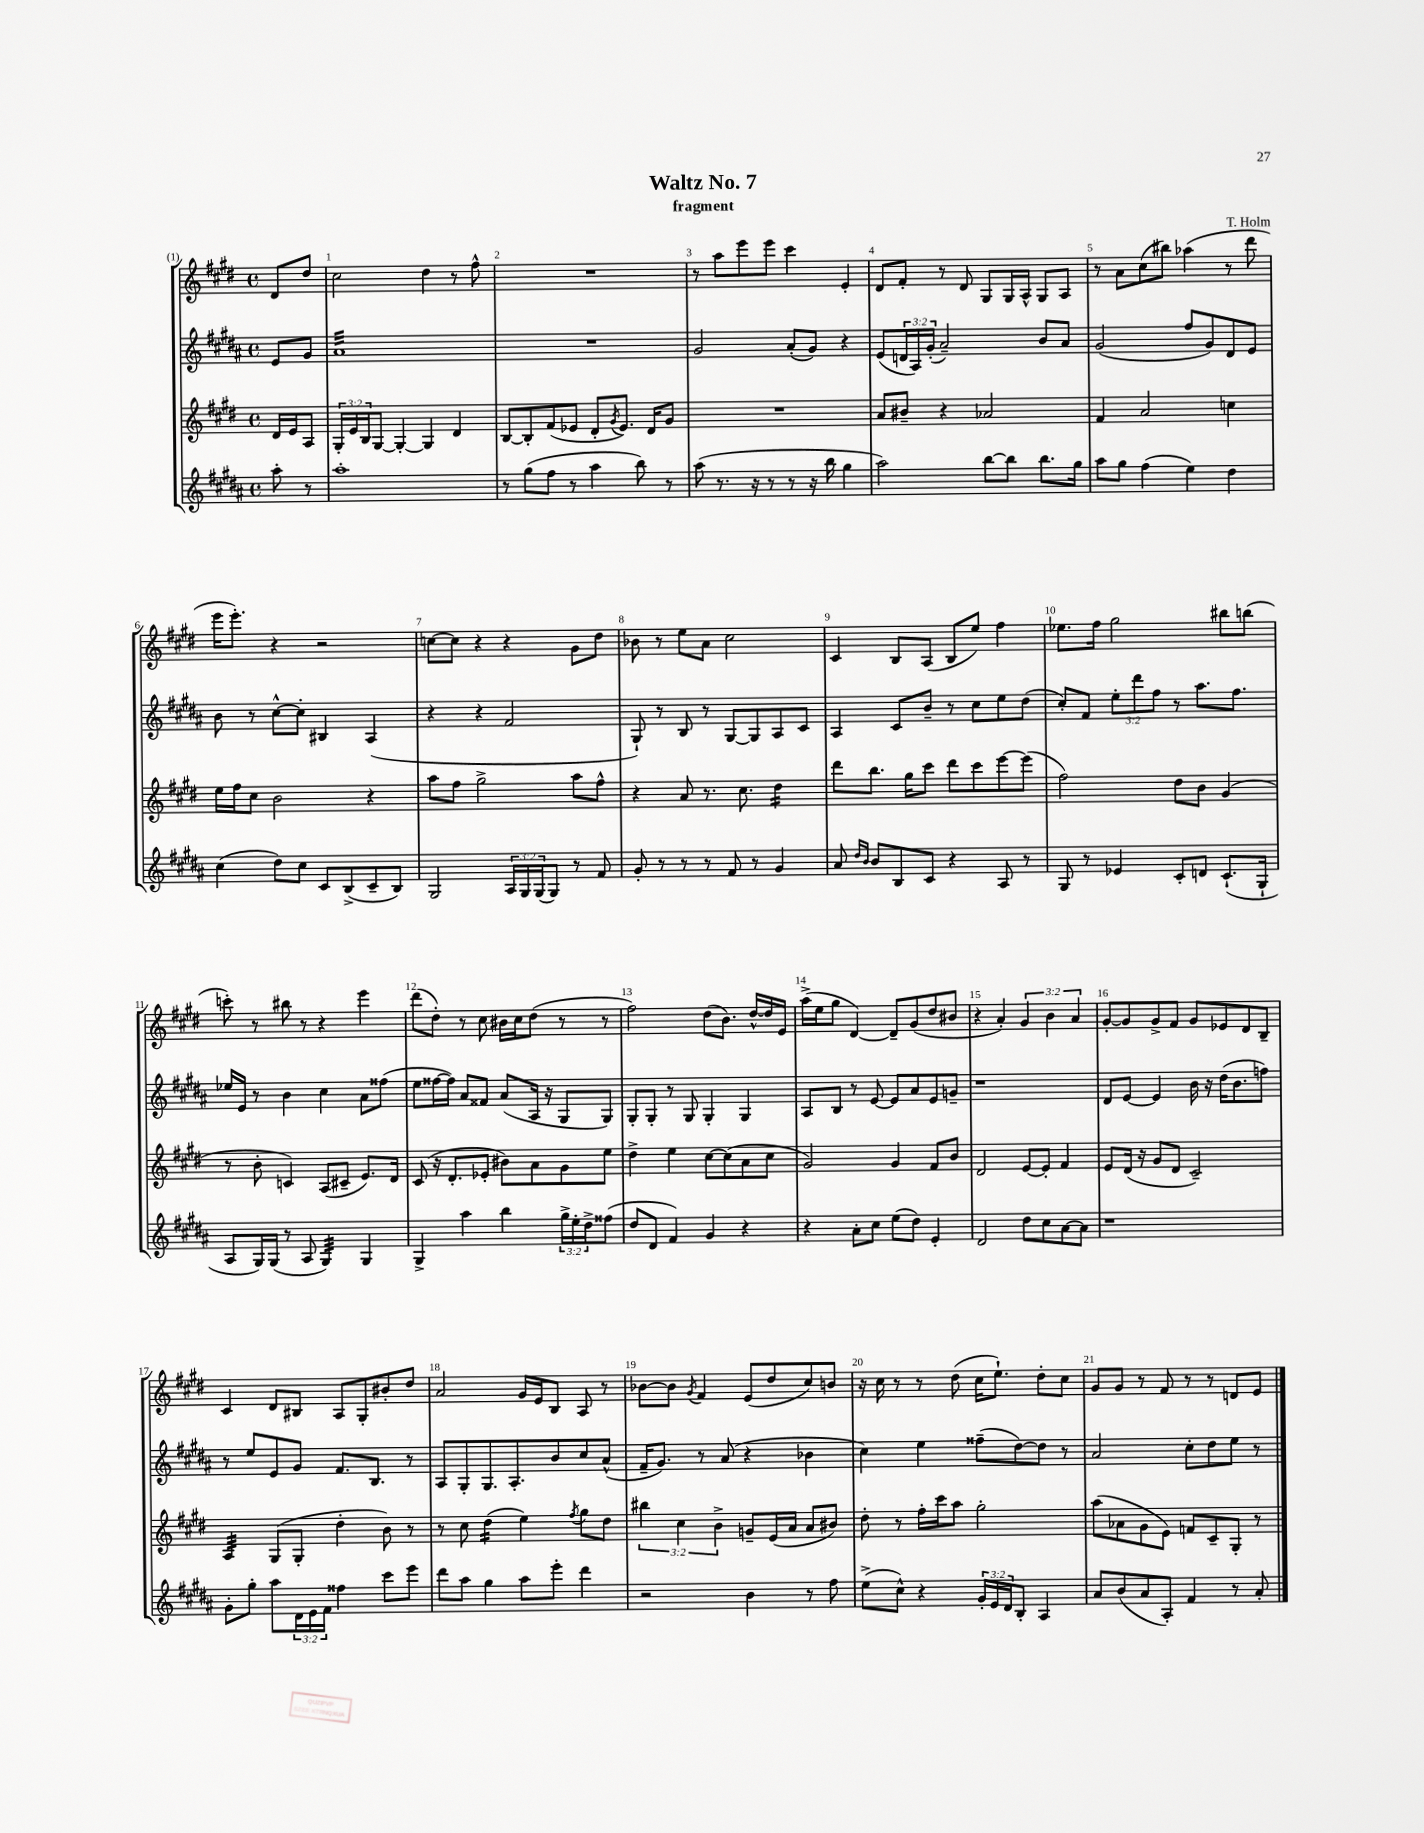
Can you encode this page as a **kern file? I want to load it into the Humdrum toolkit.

**kern	**kern	**kern	**kern
*staff4	*staff3	*staff2	*staff1
*clefG2	*clefG2	*clefG2	*clefG2
*k[f#c#g#d#a#]	*k[f#c#g#d#]	*k[f#c#g#d#a#]	*k[f#c#g#d#]
*M4/4	*M4/4	*M4/4	*M4/4
*met(c)	*met(c)	*met(c)	*met(c)
8aa#'	16d#	8e	8d#
.	16e	.	.
8r	8A	8g#	8dd#
=	=	=	=
1aa#'	24G#'	1a#	2cc#
.	24e	.	.
.	24B	.	.
.	[8G#	.	.
.	4G#'_	.	.
.	4G#]	.	4dd#
.	4d#	.	8r
.	.	.	8ff#^^
=	=	=	=
8r	[8B	1r	1r
(8gg#	8B']	.	.
8ff#	(8f#	.	.
8r	8e-	.	.
4aa#	8d#'	.	.
.	8qg#	.	.
.	8.e-)	.	.
8bb)	.	.	.
.	16d#	.	.
8r	8g#	.	.
=	=	=	=
(8aa#	1r	2g#	8r
8.r	.	.	8aa
.	.	.	8eee
16r	.	.	.
8r	.	.	8eee
8r	.	(8a#'	4ccc#
16r	.	8g#)	.
16bb	.	.	.
4gg#	.	4r	4e'
=	=	=	=
2aa#)	8a	(8e	8d#
.	8b#~	24d	8f#'
.	.	24A#)	.
.	.	(24g#'	.
.	4r	2a#~)	8r
.	.	.	8d#
[8bb	2a-	.	8G#
8bb]	.	.	16G#
.	.	.	16A^^
8.bb	.	8b	8G#
.	.	8a#	8A
16gg#	.	.	.
=	=	=	=
8aa#	4f#	(2g#	8r
8gg#	.	.	8a
(4ff#	2a	.	(8cc#
.	.	.	8bb#)
4ee)	.	8ff#	(4aa-
.	.	8g#)	.
4dd#	4cc	8d#	8r
.	.	8e	8ddd#
=	=	=	=
(4cc#	16ee	8b	16eee
.	16ff#	.	8.eee')
.	8cc#	8r	.
8dd#)	2b	[8cc#^^	4r
8cc#	.	8cc#']	.
8c#	.	4B#	2r
(8B^	.	.	.
8c#~	4r	(4A#	.
8B)	.	.	.
=	=	=	=
2G#	8aa	4r	[8cc
.	8ff#	.	8cc]
.	2gg#^	4r	4r
24A#	.	2f#	4r
24G#	.	.	.
(24G#	.	.	.
8G#)	.	.	.
8r	8aa	.	8g#
8f#	8ff#^^	.	8dd#
=	=	=	=
8g#'	4r	8G#`)	8b-
8r	.	8r	8r
8r	8a	8B	8ee
8r	8.r	8r	8a
8f#	.	[8G#	2cc#
.	8.cc#	.	.
8r	.	8G#]	.
4g#	4dd#	8A#	.
.	.	8c#	.
=	=	=	=
8a#	8ddd#	4A#	4c#
16qqdd#	.	.	.
16qqb	.	.	.
8b	8.bb	.	.
8B	.	8c#	8B
.	16gg#	.	.
8c#	8ccc#	8b~	(8A
4r	8ddd#	8r	8B
.	8ccc#	8cc#	8ee)
8A#	[8eee	8ee	4ff#
8r	(8eee]	(8dd#	.
=	=	=	=
8G#	2ff#)	8cc#')	8.ee-
8r	.	8f#	.
.	.	.	16ff#
4e-	.	12ee'	2gg#
.	.	12ddd#	.
.	.	12ff#	.
8c#'	8dd#	8r	.
8d	8b	8.aa#	.
(8.c#`	(4g#	.	8bb#
.	.	8.ff#	.
.	.	.	(8bb
16G#`	.	.	.
=	=	=	=
8A#	8r	16ee-	8ccc')
.	.	16e	.
16G#)	8b'	8r	8r
(16G#	.	.	.
8r	4c)	4b	8bb#
8A#	.	.	8r
4G#)	(8A	4cc#	4r
.	8c#~	.	.
4G#	8.e)	8a#	4eee
.	.	(8ff##	.
.	16d#	.	.
=	=	=	=
4G#^	(8c#	8ee	(8ddd#
.	16r	[16ff##	8dd#')
.	8.d#'	16ff##])	.
4aa#	.	8a#	8r
.	8e-'	8f##	8cc#
4bb	8b#)	(8a#	16b#
.	.	.	16cc#
.	8a	16A#	(8dd#
.	.	16r	.
24gg#^	8g#	8G#	8r
24ee'	.	.	.
24dd#^	.	.	.
(8ff##	8ee	8G#)	8r
=	=	=	=
8dd#	4dd#^	8G#'	2ff#)
8d#	.	8G#'	.
4f#)	4ee	8r	.
.	.	8G#	.
4g#	[8cc#	4G#'	(8dd#
.	(8cc#]	.	8.b)
4r	8a	4G#	.
.	.	.	[16dd#^^
.	8cc#	.	16dd#]
.	.	.	16e
=	=	=	=
4r	2g#)	8A#	(16aa^
.	.	.	16ee
.	.	8B	8gg#
8a#'	.	8r	[4d#)
8cc#	.	[8e	.
(8ee	4g#	8e]	8d#~]
8dd#)	.	8a#	(8g#
4e'	8f#	8e	8dd#
.	8b	8g~	8b#
=	=	=	=
2d#	2d#	1r	4r
.	.	.	4a')
8dd#	[8e	.	6g#
8cc#	8e']	.	.
.	.	.	6b
[8a#	4f#	.	.
.	.	.	6a
8a#]	.	.	.
=	=	=	=
1r	8e	8d#	[8g#'
.	(16d#	[8e	8g#]
.	16r	.	.
.	8g#	4e]	8g#^
.	8d#	.	8f#
.	2c#~)	16b	8g#
.	.	16r	.
.	.	(16dd#	8e-
.	.	8.b	.
.	.	.	8d#
.	.	8ff)	8B~
=	=	=	=
8g#'	4A	8r	4c#
8gg#'	.	8ee	.
8aa#	(8G#	8e	8d#
24d#	8G#'	8g#	8B#
24e	.	.	.
24f#	.	.	.
4ff##	4dd#'	8.f#	8A
.	.	.	8G#'
.	.	8.B	.
8ccc#	8b)	.	8b#'
8eee	8r	8r	8dd#
=	=	=	=
8ddd#	8r	8A#	2a
8aa#	8cc#	8G#'	.
4gg#	(4dd#	8.G#	.
.	.	8.A#'	.
8aa#	4ee)	.	16g#
.	.	.	16e
8eee'	.	8b	8B
.	8qff#	.	.
4ddd#	8gg#	8cc#	8A
.	8dd#	(8a#^^	8r
=	=	=	=
2r	6bb#	16f#~	[8b-
.	.	8.g#)	.
.	.	.	8b-]
.	6cc#	.	.
.	.	.	8qg#
.	.	8r	4f#
.	6b^	.	.
.	.	(8a#	.
4b	8g~	4r	(8e
.	(16e	.	8dd#
.	16a	.	.
8r	8a	4b-	8cc#)
8ff#	8b#)	.	8b
=	=	=	=
(8ee^	8dd#'	4cc#)	16r
.	.	.	16cc#
8cc#^^)	8r	.	8r
4r	16ff#'	4ee	8r
.	16ccc#	.	.
.	8aa	.	(8dd#
24g#'	2gg#'	(8ff##~	16cc#
24e	.	.	.
.	.	.	8.ee`)
24d#	.	.	.
8B'	.	[8dd#)	.
4A#	.	8dd#]	8dd#'
.	.	8r	8cc#
=	=	=	=
8a#	(8aa	2a#	8g#
(8b	8a-	.	8g#
8a#	8g#	.	8r
8A#')	8e)	.	8f#
4f#	8f	8cc#'	8r
.	8c#~	8dd#	8r
8r	8G#'	8ee	8d
8a#'	8r	8r	8e
==	==	==	==
*-	*-	*-	*-
